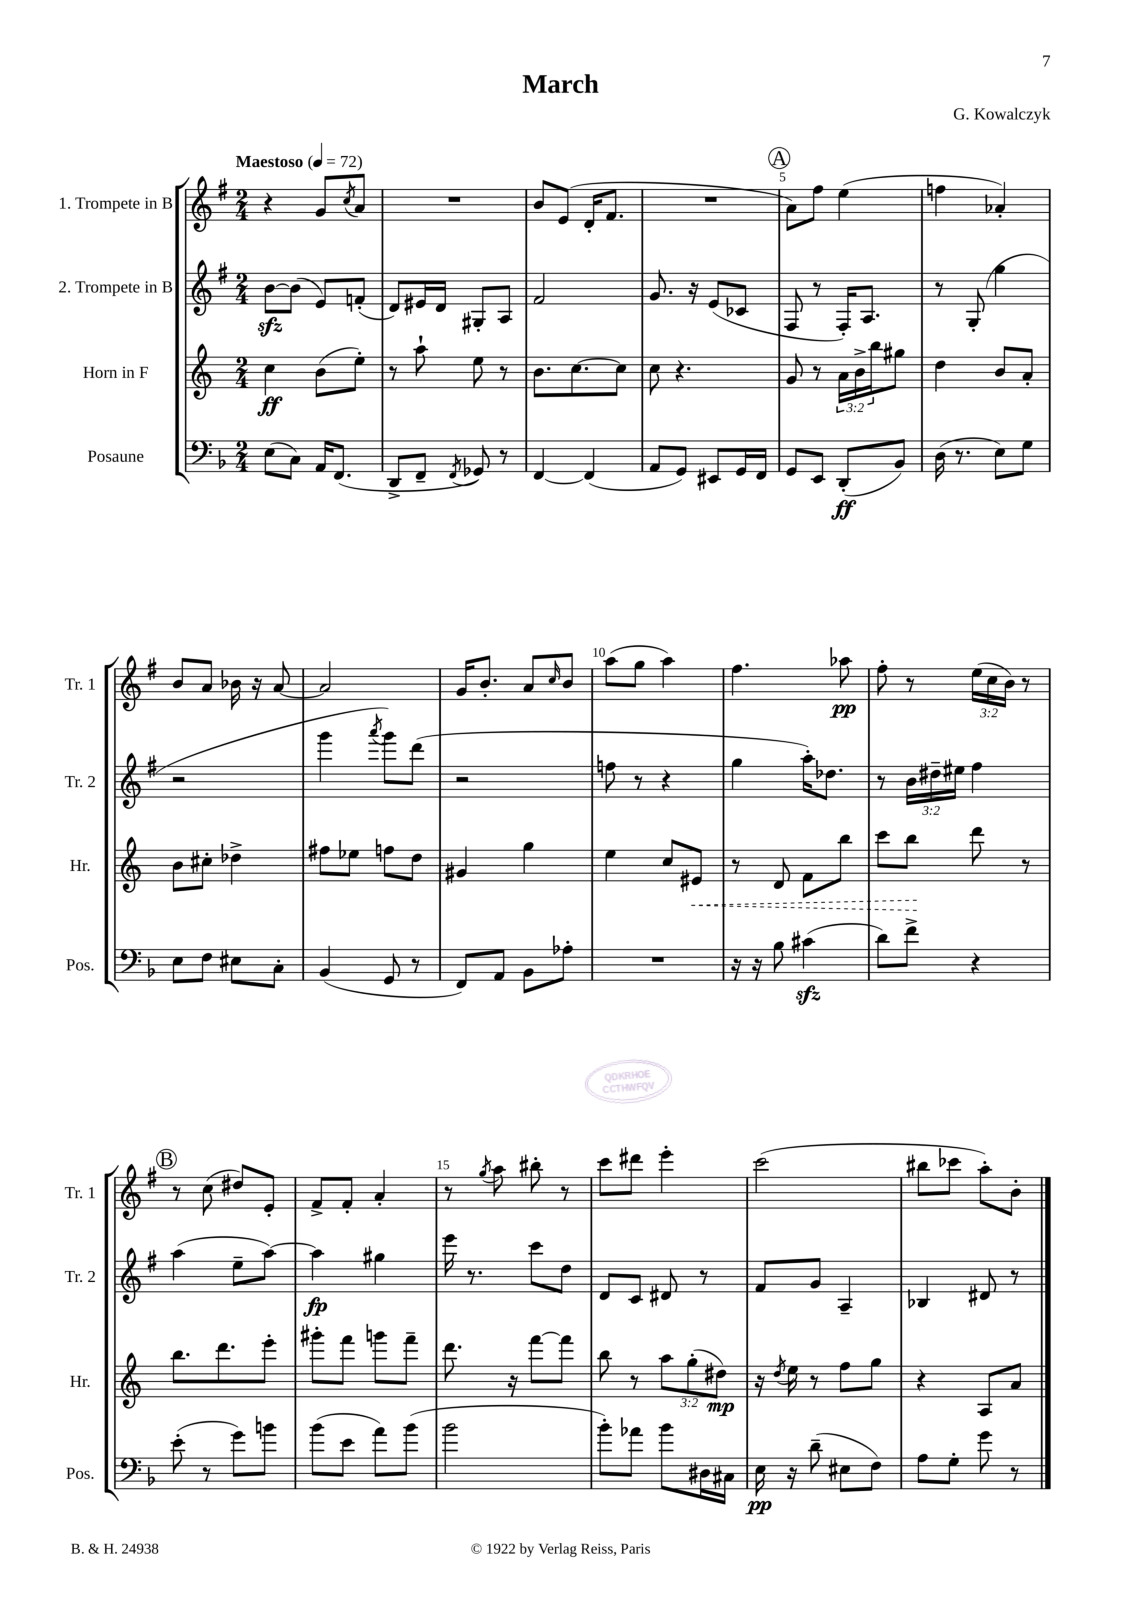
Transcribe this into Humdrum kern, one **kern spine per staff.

**kern	**kern	**kern	**kern
*staff4	*staff3	*staff2	*staff1
*clefF4	*clefG2	*clefG2	*clefG2
*k[b-]	*k[]	*k[f#]	*k[f#]
*M2/4	*M2/4	*M2/4	*M2/4
*MM72	*MM72	*MM72	*MM72
(8E	4cc	[8b	4r
8C)	.	(8b]	.
16AA	(8b	8e)	8g
(8.FF	.	.	.
.	.	.	8qcc
.	8ee')	(8f'	8a
=	=	=	=
8DD^	8r	8d)	2r
8FF~	8aa`	16e#	.
.	.	16d	.
8qFF	.	.	.
8GG-)	8ee	8G#'	.
8r	8r	8A	.
=	=	=	=
[4FF	8.b	2f#	8b
.	.	.	(8e
.	[8.cc	.	.
(4FF]	.	.	16d'
.	.	.	8.f#
.	8cc]	.	.
=	=	=	=
8AA	8cc	8.g	2r
8GG)	4.r	.	.
.	.	16r	.
8EE#	.	(8e	.
16GG	.	8c-	.
16FF	.	.	.
=	=	=	=
8GG	8g	8F#	8a)
8EE	8r	8r	8ff#
(8DD'	24a	16F#')	(4ee
.	24b^	.	.
.	.	8.A	.
.	24bb	.	.
8BB-)	8gg#	.	.
=	=	=	=
(16D	4dd	8r	4ff
8.r	.	.	.
.	.	(8G'	.
8E)	8b	4gg	4a-')
8G	8a'	.	.
=	=	=	=
8E	8b	2r	8b
8F	8cc#'	.	8a
8E#	4dd-^	.	16b-
.	.	.	16r
8C'	.	.	[8a
=	=	=	=
(4BB-	8ff#	4ggg	2a]
.	8ee-	.	.
.	.	8qaaa	.
8GG	8ff	8ggg)	.
8r	8dd	(8ddd	.
=	=	=	=
8FF)	4g#	2r	16g
.	.	.	8.b'
8AA	.	.	.
8BB-	4gg	.	8a
.	.	.	16qqcc
8A-'	.	.	8b
=	=	=	=
2r	4ee	8ff	(8aa
.	.	8r	8gg
.	8cc	4r	4aa)
.	8e#	.	.
=	=	=	=
16r	8r	4gg	4.ff#
16r	.	.	.
8B-	8d	.	.
(4c#	8f	16aa')	.
.	.	8.dd-	.
.	8bb	.	8aa-
=	=	=	=
8d)	8ccc	8r	8ff#'
8f^	8bb	24b	8r
.	.	24dd#~	.
.	.	24ee#	.
4r	8ddd	4ff#	(24ee
.	.	.	24cc
.	.	.	24b)
.	8r	.	8r
=	=	=	=
(8e'	8.bb	(4aa	8r
8r	.	.	(8cc
.	8.ddd	.	.
8g)	.	8ee~	8dd#)
8b	8eee'	[8aa)	8e'
=	=	=	=
(8b-	8ggg#'	4aa]	8f#^
8e	8fff	.	8f#'
8a)	8ggg	4gg#	4a'
(8b-	8fff~	.	.
=	=	=	=
2b-	8.ddd	16eee	8r
.	.	8.r	.
.	.	.	8qgg
.	.	.	8aa
.	16r	.	.
.	[8fff	8ccc	8bb#'
.	8fff]	8dd	8r
=	=	=	=
8b-')	8bb	8d	8ccc
8a-	8r	8c	8ddd#
8b-	12aa	8d#	4eee'
.	(12gg'	.	.
16D#	.	8r	.
.	12dd#)	.	.
16C#	.	.	.
=	=	=	=
16E	16r	8f#	(2ccc
.	8qdd	.	.
16r	16ee	.	.
(8d~	8r	8g	.
8E#	8ff	4A~	.
8F)	8gg	.	.
=	=	=	=
8A	4r	4B-	8bb#
8G'	.	.	8ccc-
8g	8A	8d#	8aa')
8r	8a	8r	8b'
==	==	==	==
*-	*-	*-	*-
